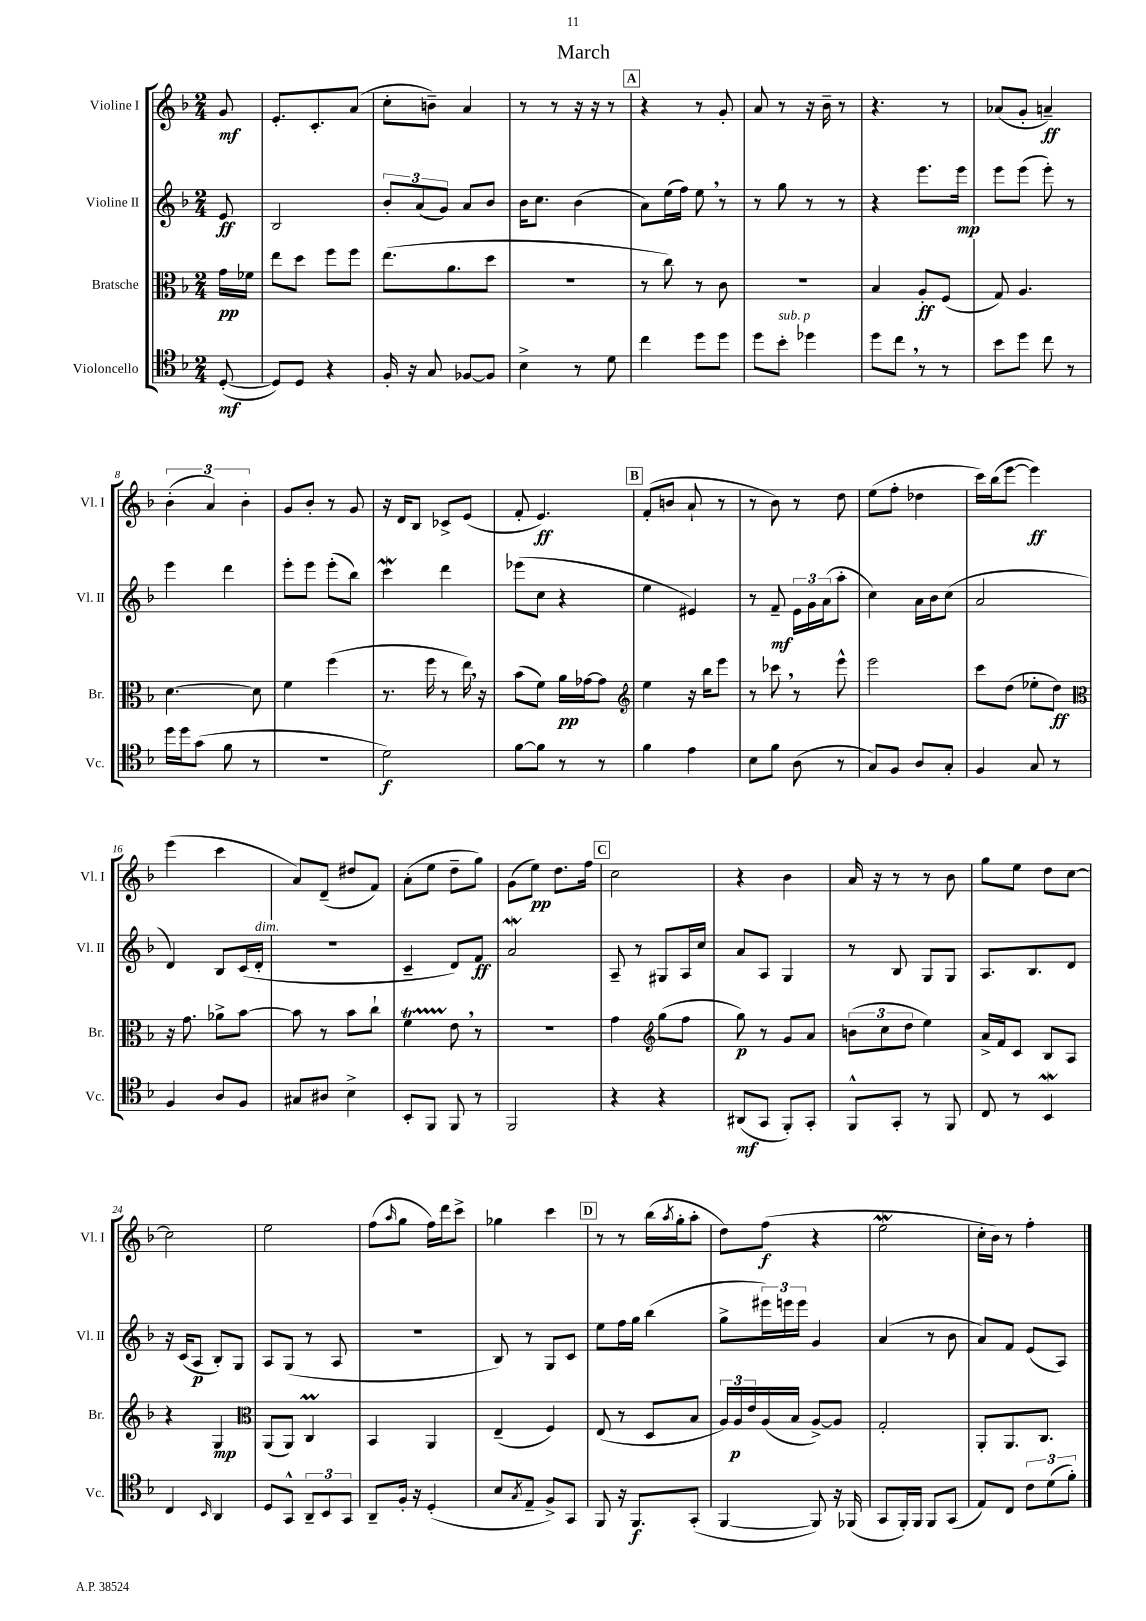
\header { title = "March" }
<<
\new StaffGroup <<
\new Staff = "s0" \with { instrumentName = "Violine I" shortInstrumentName = "Vl. I" } {
    \clef treble \key f \major \numericTimeSignature \time 2/4 \partial 8
    g'8\mf |
    e'8.-. c'8.-. a'8( |
    c''8-. b'8--) a'4 |
    r8 r8 r16 r16 r8 |
    \mark \markup { \box "A" } r4 r8 g'8-. |
    a'8 r8 r16 bes'16-- r8 |
    r4. r8 |
    aes'8( g'8-. a'4--\ff) |
    \tuplet 3/2 { bes'4-.( a'4) bes'4-. } |
    g'8 bes'8-. r8 g'8 |
    r16 d'16 bes8 ces'8-> e'8( |
    f'8-. e'4.\ff) |
    \mark \markup { \box "B" } f'8-.( b'8 a'8-! r8 |
    r8 bes'8) r8 d''8 |
    e''8( f''8-. des''4 |
    c'''16) bes''16( e'''8~ e'''4\ff) |
    e'''4( c'''4 |
    a'8) d'8--( dis''8 f'8) |
    a'8-.( e''8 d''8-- g''8) |
    g'8( e''8\pp) d''8. f''16 |
    \mark \markup { \box "C" } c''2 |
    r4 bes'4 |
    a'16 r16 r8 r8 bes'8 |
    g''8 e''8 d''8 c''8~ |
    c''2 |
    e''2 |
    f''8( \grace { a''16 } g''8 f''16) d'''16 c'''8-> |
    ges''4 c'''4 |
    \mark \markup { \box "D" } r8 r8 bes''16( \acciaccatura { a''8 } g''16-. a''8-. |
    d''8) f''8\f( r4 |
    e''2\mordent |
    c''16-. bes'16) r8 f''4-. \bar "|." |
}
\new Staff = "s1" \with { instrumentName = "Violine II" shortInstrumentName = "Vl. II" } {
    \clef treble \key f \major \numericTimeSignature \time 2/4 \partial 8
    e'8\ff |
    bes2 |
    \tuplet 3/2 { bes'8-. a'8( g'8) } a'8 bes'8 |
    bes'16 c''8. bes'4( |
    \mark \markup { \box "A" } a'8) e''16( f''16) e''8 \breathe r8 |
    r8 g''8 r8 r8 |
    r4 e'''8. e'''16\mp |
    e'''8 e'''8( e'''8-.) r8 |
    e'''4 d'''4 |
    e'''8-. e'''8 e'''8-.( bes''8) |
    c'''4\mordent d'''4 |
    ees'''8( c''8 r4 |
    \mark \markup { \box "B" } e''4 eis'4) |
    r8 f'8--\mf \tuplet 3/2 { e'16 g'16 a'16( } a''8-. |
    c''4) a'16 bes'16 c''8( |
    a'2 |
    d'4) bes8 c'16( d'16-.^\markup { \italic "dim." } |
    R2 |
    c'4-- d'8) f'8\ff |
    a'2\mordent |
    \mark \markup { \box "C" } a8-- r8 gis8 a16 c''16 |
    a'8 a8 g4 |
    r8 bes8 g8 g8 |
    a8. bes8. d'8 |
    r16 c'16( a8\p bes8-.) g8 |
    a8 g8( r8 a8 |
    R2 |
    bes8) r8 g8 c'8 |
    \mark \markup { \box "D" } e''8 f''16 g''16 bes''4( |
    g''8-> \tuplet 3/2 { eis'''16) e'''16 e'''16 } g'4 |
    a'4( r8 bes'8 |
    a'8) f'8 e'8( a8) \bar "|." |
}
\new Staff = "s2" \with { instrumentName = "Bratsche" shortInstrumentName = "Br." } {
    \clef alto \key f \major \numericTimeSignature \time 2/4 \partial 8
    g'16\pp fes'16 |
    e''8 d''8 f''8 f''8 |
    e''8.( a'8. d''8 |
    R2 |
    \mark \markup { \box "A" } r8 c''8) r8 c'8 |
    r2 |
    bes4 a8-.\ff f8( |
    g8) a4. |
    d'4.~ d'8 |
    f'4 f''4( |
    r8. f''16 r8 e''16) \breathe r16 |
    bes'8( f'8) a'16\pp ges'16~ ges'8 |
    \mark \markup { \box "B" } \clef treble e''4 r16 bes''16 e'''8 |
    r8 ces'''8 \breathe r8 e'''8-^ |
    e'''2 |
    c'''8 d''8( ees''8-. d''8\ff) |
    \clef alto r16 g'8. aes'8-> bes'8~ |
    bes'8 r8 bes'8 c''8-! |
    f'4\startTrillSpan e'8\stopTrillSpan \breathe r8 |
    R2 |
    \mark \markup { \box "C" } g'4 \clef treble g''8( f''8 |
    g''8\p) r8 g'8 a'8 |
    \tuplet 3/2 { b'8( c''8 d''8 } e''4) |
    a'16-> f'16 c'8 bes8 a8 |
    r4 g4\mp |
    \clef alto a,8( a,8) c4\prall |
    bes,4 a,4 |
    e4--( f4) |
    \mark \markup { \box "D" } e8( r8 d8 bes8 |
    \tuplet 3/2 { a16) a16\p e'16 } a16( bes16 a8~->) a8 |
    g2-. |
    a,8-. a,8. c8. \bar "|." |
}
\new Staff = "s3" \with { instrumentName = "Violoncello" shortInstrumentName = "Vc." } {
    \clef tenor \key f \major \numericTimeSignature \time 2/4 \partial 8
    d8~-.\mf( |
    d8) d8 r4 |
    f16-. r16 g8 fes8~ fes8 |
    bes4-> r8 d'8 |
    \mark \markup { \box "A" } c''4 d''8 d''8 |
    d''8 bes'8-.^\markup { \italic "sub. p" } des''4 |
    d''8 c''8 \breathe r8 r8 |
    bes'8 d''8 c''8 r8 |
    d''16 d''16 g'8( f'8 r8 |
    r2 |
    d'2\f) |
    f'8~ f'8 r8 r8 |
    \mark \markup { \box "B" } f'4 e'4 |
    bes8 f'8 a8( r8 |
    g8) f8 a8 g8-. |
    f4 g8 r8 |
    f4 a8 f8 |
    gis8 ais8 bes4-> |
    bes,8-. f,8 f,8 r8 |
    f,2 |
    \mark \markup { \box "C" } r4 r4 |
    ais,8\mf( g,8 f,8-.) g,8-. |
    f,8-^ g,8-. r8 f,8 |
    c8 r8 bes,4\mordent |
    c4 \grace { bes,16 } a,4 |
    d8 g,8-^ \tuplet 3/2 { a,8-- bes,8 g,8 } |
    a,8-- f16-. r16 d4-.( |
    bes8 \acciaccatura { g8 } e8-- f8->) g,8 |
    \mark \markup { \box "D" } f,8 r16 f,8.\f g,8-.( |
    f,4~ f,8) r16 fes,16( |
    g,8 f,16-.) f,16 f,8 g,8( |
    e8) c8 \tuplet 3/2 { c'8 d'8( f'8-.) } \bar "|." |
}
>>
>>
